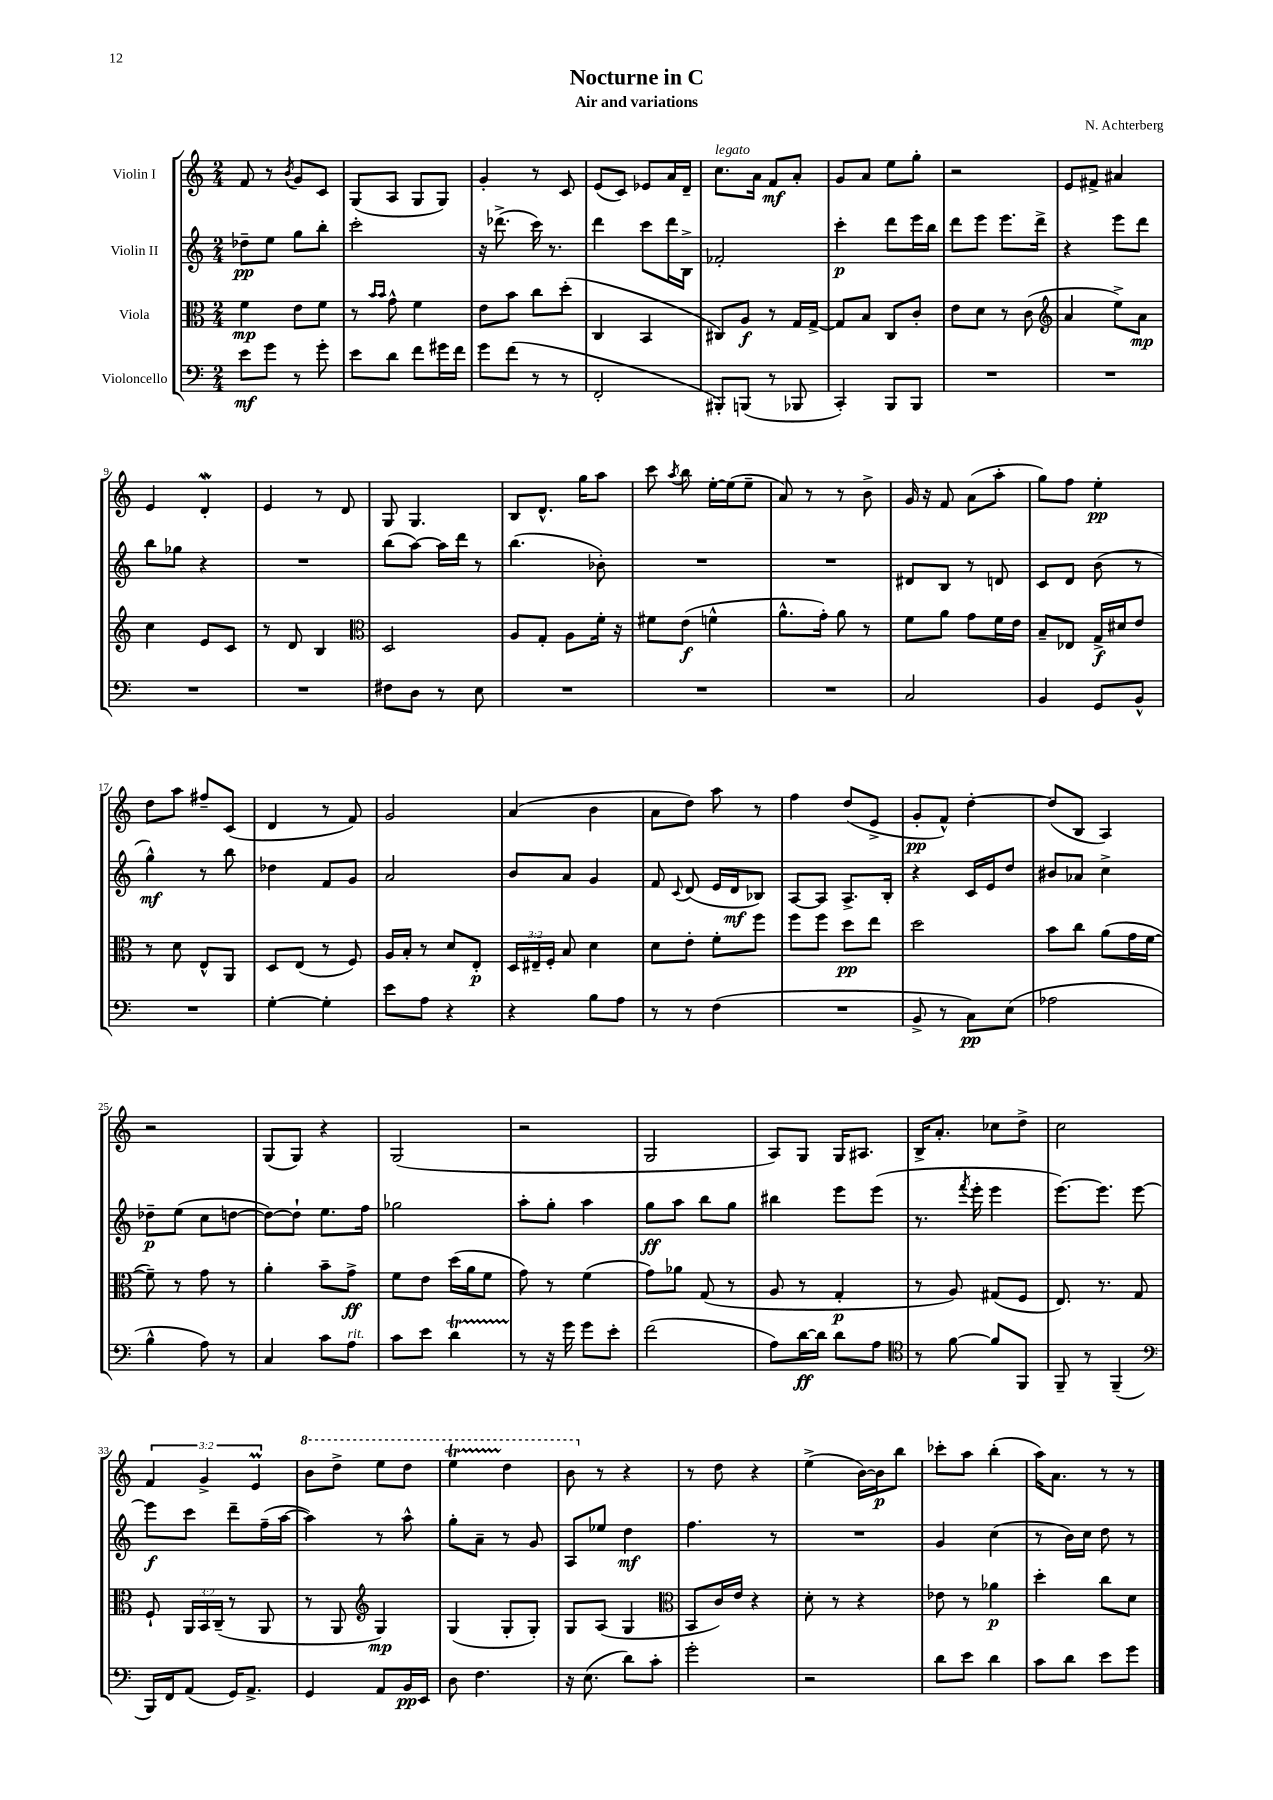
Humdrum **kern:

**kern	**kern	**kern	**kern
*staff4	*staff3	*staff2	*staff1
*clefF4	*clefC3	*clefG2	*clefG2
*k[]	*k[]	*k[]	*k[]
*M2/4	*M2/4	*M2/4	*M2/4
8e	4f	8dd-~	8f
8g	.	8ee	8r
.	.	.	8qb
8r	8e	8gg	8g
8g'	8f	8bb'	8c
=	=	=	=
8e	8r	2ccc'	(8G
.	16qqb	.	.
.	16qqb	.	.
8d	8g^^	.	8A
8f	4f	.	8G
16g#	.	.	8G)
16f	.	.	.
=	=	=	=
8g	8e	16r	4g'
.	.	(8.ddd-^	.
(8f	8b	.	.
8r	8cc	16ccc)	8r
.	.	8.r	.
8r	(8dd'	.	8c
=	=	=	=
2FF'	4C	4ddd	(8e
.	.	.	8c)
.	4BB	8ccc	8e-
.	.	16ddd	16a
.	.	16B^	16d~
=	=	=	=
8BBB#')	8C#)	2f-'	8.cc
(8BBB	8A	.	.
.	.	.	16a
8r	8r	.	8f
8BBB-	16G	.	8a'
.	[16G^	.	.
=	=	=	=
4CC')	8G]	4ccc'	8g
.	8B	.	8a
8BBB	8C	8ddd	8ee
8BBB	8c'	16eee	8gg'
.	.	16bb	.
=	=	=	=
2r	8e	8ddd	2r
.	8d	8eee	.
.	8r	8.eee	.
.	(8c	.	.
.	.	16ddd^	.
=	=	=	=
*	*clefG2	*	*
2r	4a	4r	8e
.	.	.	8f#^
.	8ee^)	8eee	4a#
.	8a	8ddd	.
=	=	=	=
2r	4cc	8bb	4e
.	.	8gg-	.
.	8e	4r	4d'
.	8c	.	.
=	=	=	=
2r	8r	2r	4e
.	8d	.	.
.	4B	.	8r
.	.	.	8d
=	=	=	=
*	*clefC3	*	*
8F#	2D	(8bb	8G
8D	.	[8aa)	4.G
8r	.	16aa]	.
.	.	16ddd	.
8E	.	8r	.
=	=	=	=
2r	8A	(4.bb	8B
.	8G'	.	8.d^^
.	8A	.	.
.	.	.	16gg
.	16f'	8b-')	8aa
.	16r	.	.
=	=	=	=
2r	8f#	2r	8ccc
.	.	.	8qaa
.	(8e	.	8bb
.	4f^^	.	[16ee'
.	.	.	(16ee]
.	.	.	8ee~
=	=	=	=
2r	8.a^^	2r	8a)
.	.	.	8r
.	16g')	.	.
.	8a	.	8r
.	8r	.	8b^
=	=	=	=
2C	8f	8d#	16g
.	.	.	16r
.	8a	8B	8f
.	8g	8r	(8a
.	16f	8d	8aa'
.	16e	.	.
=	=	=	=
4BB	8B~	8c	8gg)
.	8E-	8d	8ff
8GG	16G^	(8b	4ee'
.	16d#	.	.
8BB^^	8e	8r	.
=	=	=	=
2r	8r	4gg^^)	8dd
.	8d	.	8aa
.	8E^^	8r	8ff#~
.	8AA	8bb	(8c
=	=	=	=
[4G'	8D	4dd-	4d
.	(8E	.	.
4G']	8r	8f	8r
.	8F)	8g	8f)
=	=	=	=
8e	16A	2a	2g
.	16B'	.	.
8A	8r	.	.
4r	8d	.	.
.	8E'	.	.
=	=	=	=
4r	24D	8b	(4a
.	24E#~	.	.
.	24F'	.	.
.	8B	8a	.
8B	4d	4g	4b
8A	.	.	.
=	=	=	=
8r	8d	8f	8a
.	.	8qqc	.
8r	8e'	(8d	8dd)
(4F	8f'	16e	8aa
.	.	16d	.
.	8ff	8B-)	8r
=	=	=	=
2r	8ff	[8A	4ff
.	8ff	8A]	.
.	8dd	8.A^	(8dd
.	8ee	.	8e^
.	.	16B'	.
=	=	=	=
8BB^	2dd	4r	8g'
8r	.	.	8f^^)
8C)	.	16c	[4dd'
.	.	16e	.
(8E	.	8dd	.
=	=	=	=
2A-	8b	8b#	(8dd]
.	8cc	8a-	8B
.	(8a	4cc^	4A)
.	16g	.	.
.	[16f	.	.
=	=	=	=
4B^^	8f~])	8dd-~	2r
.	8r	(8ee	.
8A)	8g	8cc	.
8r	8r	[8dd	.
=	=	=	=
4C	4a'	8dd_)	(8G
.	.	8dd`]	8G)
8c	8b~	8.ee	4r
8A	8g^	.	.
.	.	16ff	.
=	=	=	=
8c	8f	2gg-	(2G
8e	8e	.	.
4d	(16dd	.	.
.	16a	.	.
.	8f	.	.
=	=	=	=
8r	8g)	8aa'	2r
16r	8r	8gg'	.
16g	.	.	.
8g	(4f	4aa	.
8e'	.	.	.
=	=	=	=
(2f	8g)	8gg	2G
.	8a-	8aa	.
.	(8G	8bb	.
.	8r	8gg	.
=	=	=	=
8A)	8A	4bb#	8A)
[16d	8r	.	8G
16d]	.	.	.
8d	4G'	8eee	16G
.	.	.	8.A#
8A	.	(8eee	.
=	=	=	=
*clefC4	*	*	*
8r	8r	8.r	16B^
.	.	.	8.a'
[8f	8A)	.	.
.	.	8qfff	.
.	.	16eee'	.
8f]	(8G#	4eee	8cc-
8FF	8F	.	8dd^
=	=	=	=
8FF~	8.E)	[8.eee)	2cc
8r	.	.	.
.	8.r	8.eee]	.
(4FF~	.	.	.
.	8G	[8eee	.
=	=	=	=
*clefF4	*	*	*
16BBB)	8F`	8eee]	6f
16FF	.	.	.
(8AA	24AA	8ccc	.
.	24BB	.	6g^
.	(24C~	.	.
16GG)	8r	8ddd~	.
8.AA^	.	.	.
.	.	.	6e
.	8AA	(16ff~	.
.	.	[16aa	.
=	=	=	=
4GG	8r	4aa])	8bb
.	8AA	.	8ddd^
*	*clefG2	*	*
8AA	4G)	8r	8eee
16BB	.	8aa^^	8ddd
16EE	.	.	.
=	=	=	=
8D	(4G	8gg'	4eee
4.F	.	8a~	.
.	8G'	8r	4ddd
.	8G')	8g	.
=	=	=	=
16r	8G	8A	8bb
(8.E	.	.	.
.	(8A	8ee-	8r
8d)	4G	4dd	4r
8c'	.	.	.
=	=	=	=
*	*clefC3	*	*
2g'	8BB	4.ff	8r
.	16c)	.	8dd
.	16e	.	.
.	4r	.	4r
.	.	8r	.
=	=	=	=
2r	8d'	2r	(4ee^
.	8r	.	.
.	4r	.	[16b)
.	.	.	16b]
.	.	.	8bb
=	=	=	=
8d	8e-	4g	8ccc-'
8e	8r	.	8aa
4d	4a-	(4cc	(4bb'
=	=	=	=
8c	4dd'	8r	16aa)
.	.	.	8.a
8d	.	16b)	.
.	.	16cc	.
8e	8cc	8dd	8r
8g	8d	8r	8r
==	==	==	==
*-	*-	*-	*-
